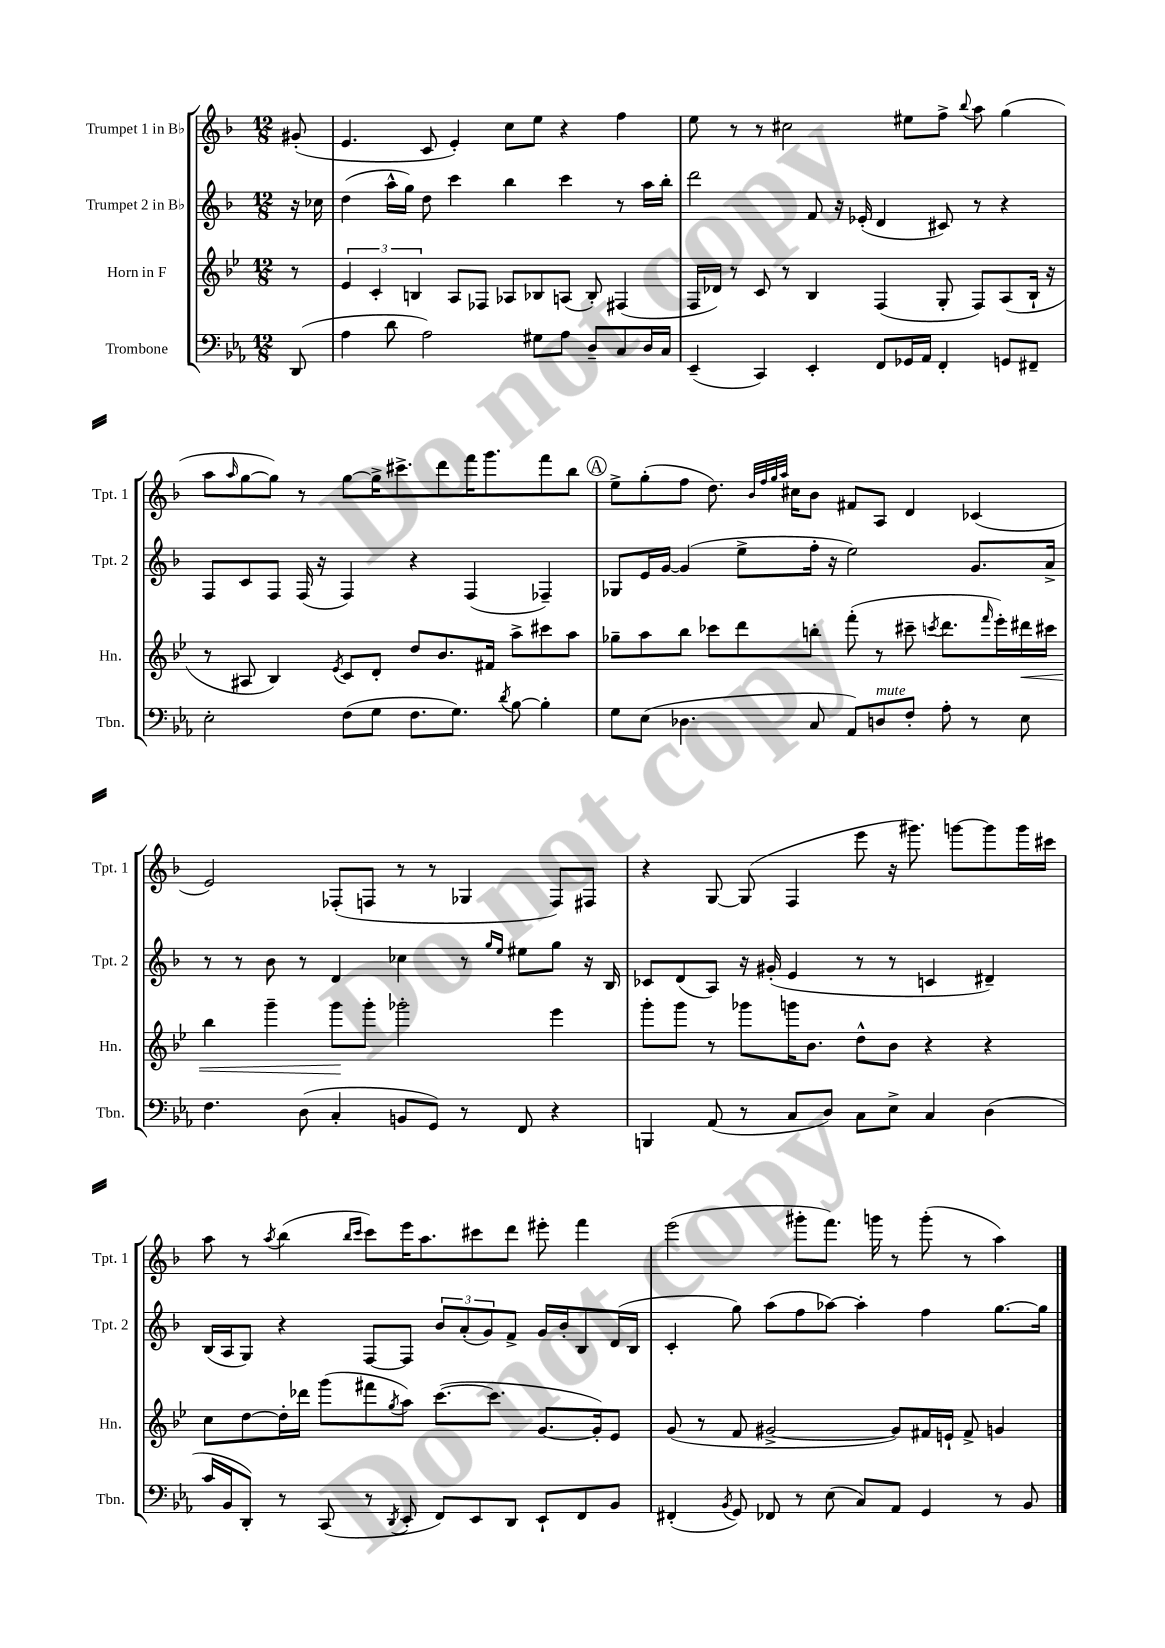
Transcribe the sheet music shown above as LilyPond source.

<<
\new StaffGroup <<
\new Staff = "s0" \with { instrumentName = "Trumpet 1 in Bb" shortInstrumentName = "Tpt. 1" } {
    \clef treble \key f \major \numericTimeSignature \time 12/8 \partial 8
    gis'8-.( |
    e'4. c'8 e'4-.) c''8 e''8 r4 f''4 |
    e''8 r8 r8 cis''2 eis''8 f''8-> \appoggiatura { bes''8 } a''8 g''4( |
    a''8 \grace { a''16 } g''8~ g''8) r8 g''8~ g''16-> cis'''8.-> d'''8 f'''16 g'''8. f'''8 bes''8 |
    \mark \markup { \circle "A" } e''8-> g''8-.( f''8 d''8.) \grace { bes'32 f''32 g''32 a''32 } cis''16 bes'8 fis'8 a8 d'4 ces'4( |
    e'2) fes8-.( f8 r8 r8 ges4 f8) fis8 |
    r4 g8~ g8( f4 e'''8 r16 gis'''8.) g'''8~ g'''8 g'''16 cis'''16 |
    a''8 r8 \acciaccatura { a''8 } bes''4( \grace { bes''16 c'''16 } c'''8) e'''16 a''8. cis'''8 d'''8 eis'''8-. f'''4 |
    e'''2( gis'''8-. f'''8.) g'''16 r8 g'''8-.( r8 a''4) \bar "|." |
}
\new Staff = "s1" \with { instrumentName = "Trumpet 2 in Bb" shortInstrumentName = "Tpt. 2" } {
    \clef treble \key f \major \numericTimeSignature \time 12/8 \partial 8
    r16 ces''16 |
    d''4( a''16-^ g''16) d''8 c'''4 bes''4 c'''4 r8 a''16 bes''16-. |
    d'''2 f'8 r16 ees'16-.( d'4 cis'8) r8 r4 |
    f8 c'8 f8 f16( r16 f4) r4 f4( fes4--) |
    \mark \markup { \circle "A" } ges8 e'16 g'16~ g'4( e''8-> f''16-. r16 e''2) g'8. a'16-> |
    r8 r8 bes'8 r8 d'4 ces''4 r8 \grace { g''16 e''16 } eis''8 g''8 r16 bes16 |
    ces'8 d'8( a8) r16 gis'16-.( e'4 r8 r8 c'4 dis'4--) |
    bes16( a16 g8) r4 f8~ f8 \tuplet 3/2 { bes'8 a'8-.( g'8) } f'8-> g'16 bes'16-. bes8 d'16( bes16 |
    c'4-. g''8) a''8( f''8 aes''8~) aes''4-. f''4 g''8.~ g''16 \bar "|." |
}
\new Staff = "s2" \with { instrumentName = "Horn in F" shortInstrumentName = "Hn." } {
    \clef treble \key bes \major \numericTimeSignature \time 12/8 \partial 8
    r8 |
    \tuplet 3/2 { ees'4 c'4-. b4 } a8 fes8 aes8 bes8 a8( bes8-.) fis4( |
    f16 des'16) r8 c'8 r8 bes4 f4( g8-. f8) a8( bes16-! r16 |
    r8 ais8 bes4) \acciaccatura { ees'8 } c'8 d'8-. d''8 bes'8. fis'16 a''8-> cis'''8 a''8 |
    \mark \markup { \circle "A" } ges''8-- a''8 bes''8 ces'''8 d'''8 b''8-. f'''8-.( r8 cis'''8-- \acciaccatura { c'''8 } d'''8. \grace { f'''16 } ees'''16-.) dis'''16\< cis'''16 |
    bes''4 g'''4-- g'''8\! g'''8-. ges'''2-. ees'''4 |
    g'''8-. g'''8 r8 ges'''8 g'''16 bes'8. d''8-^ bes'8 r4 r4 |
    c''8 d''8~ d''16-. des'''16 g'''8( fis'''8 \acciaccatura { g''8 } a''8) c'''8.~( c'''8. g'8.~ g'16-.) ees'8 |
    g'8( r8 f'8 gis'2~-> gis'8) fis'16 e'16-! fis'8-> g'4 \bar "|." |
}
\new Staff = "s3" \with { instrumentName = "Trombone" shortInstrumentName = "Tbn." } {
    \clef bass \key ees \major \numericTimeSignature \time 12/8 \partial 8
    d,8( |
    aes4 d'8 aes2) gis8 aes8 d8-- c8 d16 c16 |
    ees,4--( c,4) ees,4-. f,8 ges,16 aes,16 f,4-. g,8 fis,8-- |
    ees2-. f8( g8 f8. g8.) \acciaccatura { d'8 } bes8~ bes4-. |
    \mark \markup { \circle "A" } g8 ees8( des4. c8 aes,8) d8^\markup { \italic "mute" } f8-. aes8-. r8 ees8 |
    f4. d8( c4-. b,8 g,8) r8 f,8 r4 |
    b,,4 aes,8( r8 c8 d8) c8 ees8-> c4 d4( |
    c'16 bes,16 d,8-.) r8 c,8( r8 \acciaccatura { d,8 } ees,8-. f,8) ees,8 d,8 ees,8-! f,8 bes,8 |
    fis,4-.( \acciaccatura { bes,8 } g,8) fes,8 r8 ees8( c8) aes,8 g,4 r8 bes,8 \bar "|." |
}
>>
>>
\layout { \context { \Score \remove "Bar_number_engraver" } }
